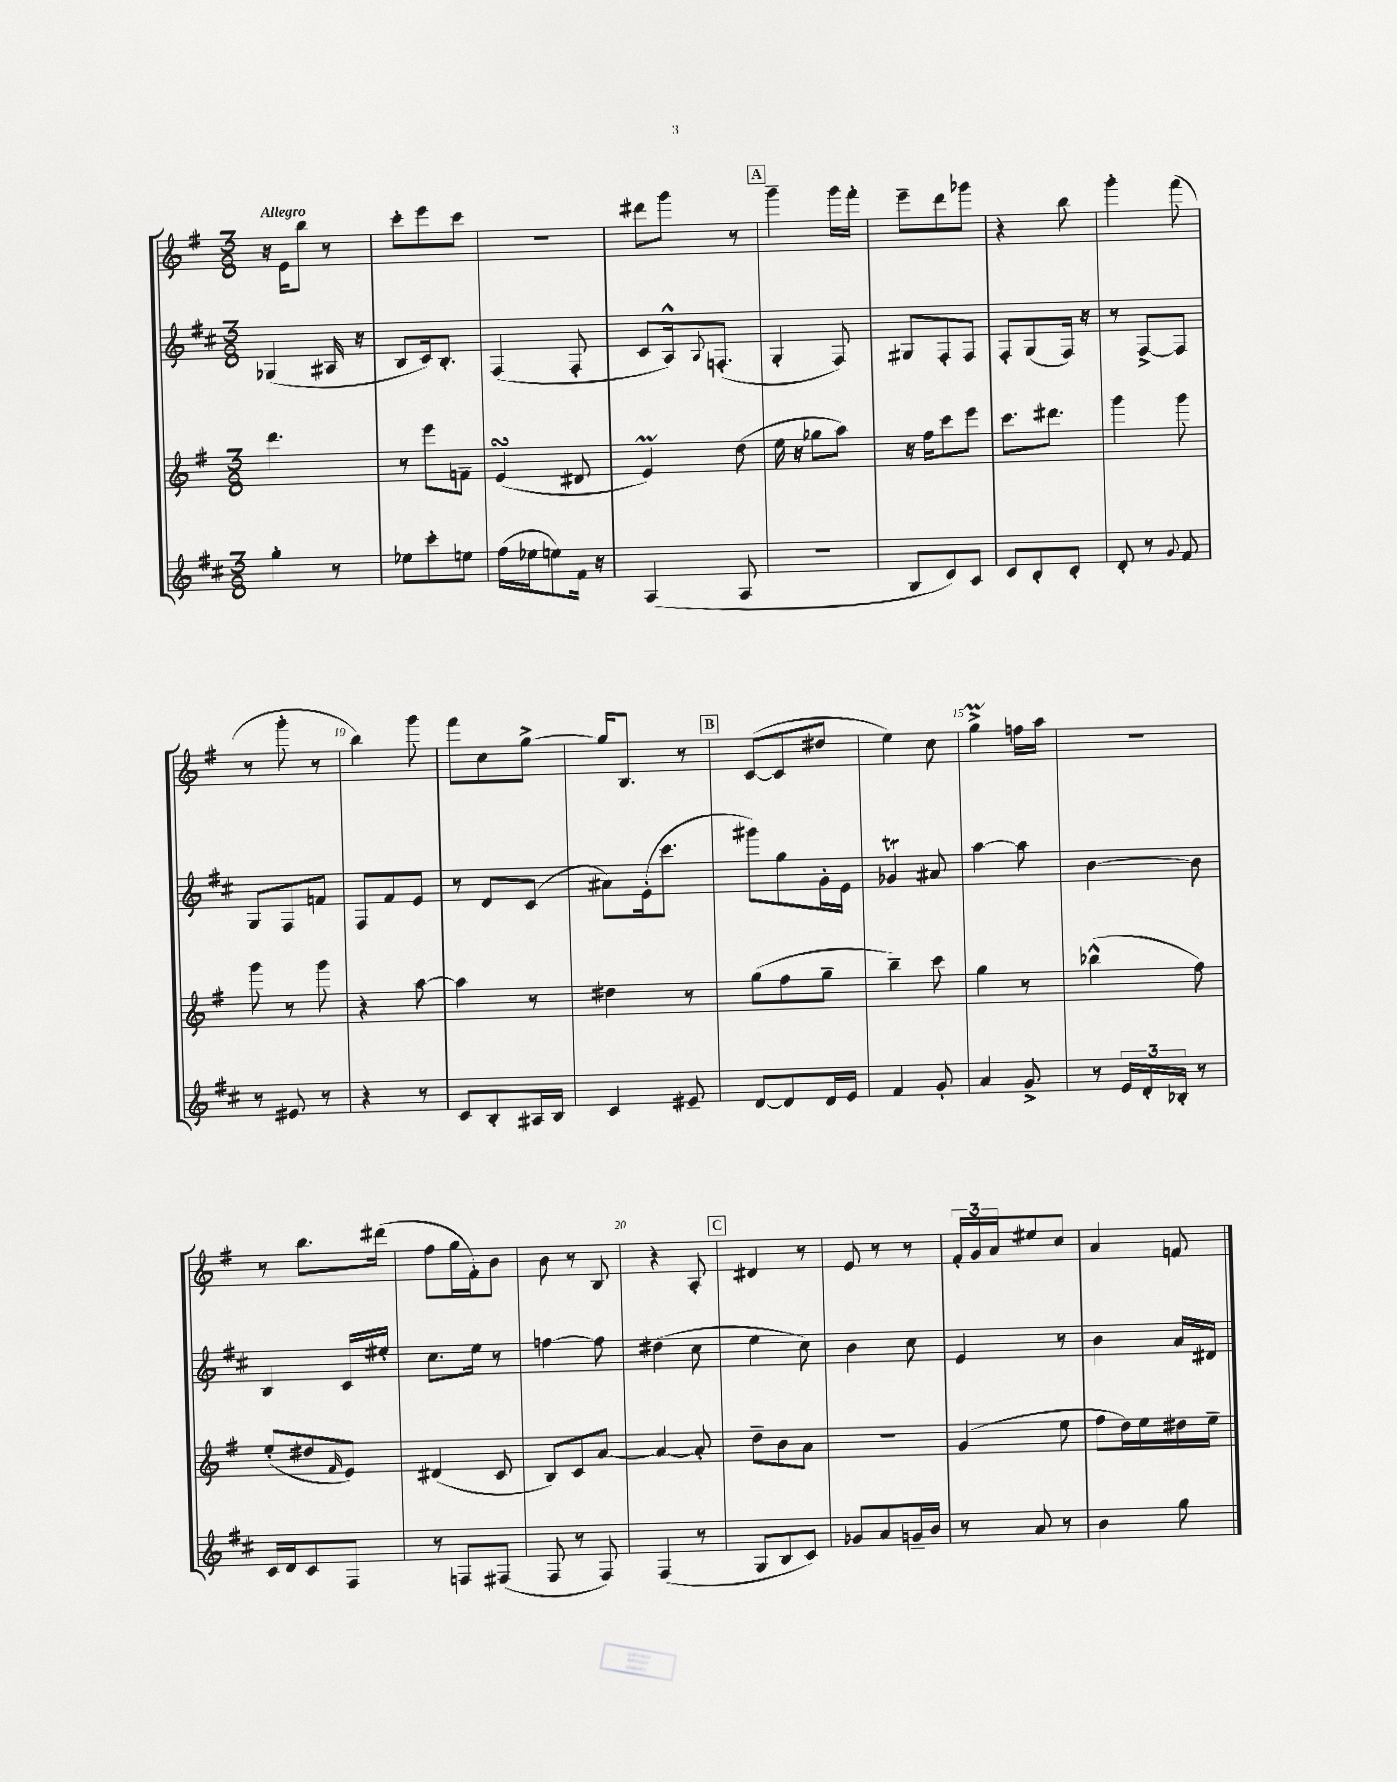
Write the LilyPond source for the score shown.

<<
\new StaffGroup <<
\new Staff = "s0" {
    \clef treble \key g \major \numericTimeSignature \time 3/8 \tempo "Allegro"
    r16 e'16 b''8 r8 |
    c'''8-. e'''8 c'''8 |
    R4. |
    dis'''8 g'''8 r8 |
    \mark \markup { \box "A" } g'''4-- g'''16 fis'''16-. |
    e'''8-- d'''8 ges'''8 |
    r4 b''8 |
    g'''4-. fis'''8( |
    r8 g'''8-. r8 |
    b''4) g'''8 |
    fis'''8 c''8 g''8~-> |
    g''16 b8. r8 |
    \mark \markup { \box "B" } c'8~( c'8 dis''8 |
    e''4) c''8 |
    g''4->\prall f''16 a''16 |
    R4. |
    r8 b''8. dis'''16( |
    fis''8 g''16 fis'16-.) b'8 |
    b'8 r8 b8 |
    r4 a8-. |
    \mark \markup { \box "C" } dis'4 r8 |
    e'8 r8 r8 |
    \tuplet 3/2 { fis'16-. g'16 a'16 } eis''8 c''8 |
    a'4 f'8 \bar "|." |
}
\new Staff = "s1" {
    \clef treble \key d \major \numericTimeSignature \time 3/8
    ges4( ais16 r16 |
    b8 cis'16) b8.-. |
    fis4( fis8-. |
    cis'8 a16-^) \appoggiatura { a8 } f8.-.( |
    \mark \markup { \box "A" } g4-. fis8) |
    gis8 fis8-. fis8 |
    fis8-. g8( fis16) r16 |
    r8 fis8~-> fis8 |
    g8 fis8 f'8 |
    fis8 fis'8 e'8 |
    r8 d'8 cis'8( |
    ais'8) e'16-.( cis'''8. |
    \mark \markup { \box "B" } gis'''8) g''8 g'16-. e'16 |
    ges'4\trill ais'8 |
    a''4~ a''8 |
    b'4~ b'8 |
    b4 cis'16 eis''16-. |
    cis''8. e''16 r8 |
    f''4~ f''8 |
    dis''4( cis''8 |
    \mark \markup { \box "C" } e''4 cis''8) |
    b'4 cis''8 |
    e'4 r8 |
    b'4 a'16 dis'16 \bar "|." |
}
\new Staff = "s2" {
    \clef treble \key g \major \numericTimeSignature \time 3/8
    d'''4. |
    r8 e'''8 f'8-- |
    e'4\turn( dis'8 |
    e'4\prall) d''8( |
    \mark \markup { \box "A" } e''16 r16 ges''8 a''8) |
    r16 fis''16 c'''8 e'''8 |
    c'''8. dis'''8. |
    g'''4 g'''8 |
    g'''8 r8 g'''8 |
    r4 a''8~ |
    a''4 r8 |
    dis''4 r8 |
    \mark \markup { \box "B" } g''8( fis''8 g''8-- |
    b''4--) c'''8 |
    g''4 r8 |
    bes''4-^( fis''8) |
    e''8-.( dis''8 \grace { fis'16 } e'8) |
    dis'4( c'8 |
    b8) c'8 a'8~ |
    a'4~ a'8-. |
    \mark \markup { \box "C" } d''8-- b'8 a'8 |
    R4. |
    g'4( e''8 |
    fis''8 d''16) e''16 dis''16 e''16-- \bar "|." |
}
\new Staff = "s3" {
    \clef treble \key d \major \numericTimeSignature \time 3/8
    g''4-. r8 |
    ees''8 cis'''8-. e''8 |
    fis''16( ees''16 e''8) fis'16 r16 |
    fis4( fis8 |
    \mark \markup { \box "A" } R4. |
    g8 cis'8) a8 |
    cis'8 b8-. cis'8-. |
    d'8-. r8 \appoggiatura { g'8 } fis'8 |
    r8 eis'8 r8 |
    r4 r8 |
    cis'8 b8-. ais16 b16 |
    cis'4 eis'8-- |
    \mark \markup { \box "B" } d'8~ d'8 d'16 e'16 |
    fis'4 g'8-. |
    a'4 g'8-> |
    r8 \tuplet 3/2 { e'16 d'16-. bes16-. } r8 |
    cis'16 d'16 cis'8 fis8 |
    r8 f8 fis8( |
    fis8 r8 fis8) |
    fis4( r8 |
    \mark \markup { \box "C" } g8 b8 cis'8) |
    ges'8 a'8 g'16-- b'16 |
    r8 a'8 r8 |
    b'4 g''8 \bar "|." |
}
>>
>>
\layout { \context { \Score \override BarNumber.break-visibility = ##(#f #t #t) barNumberVisibility = #(every-nth-bar-number-visible 5) } }
